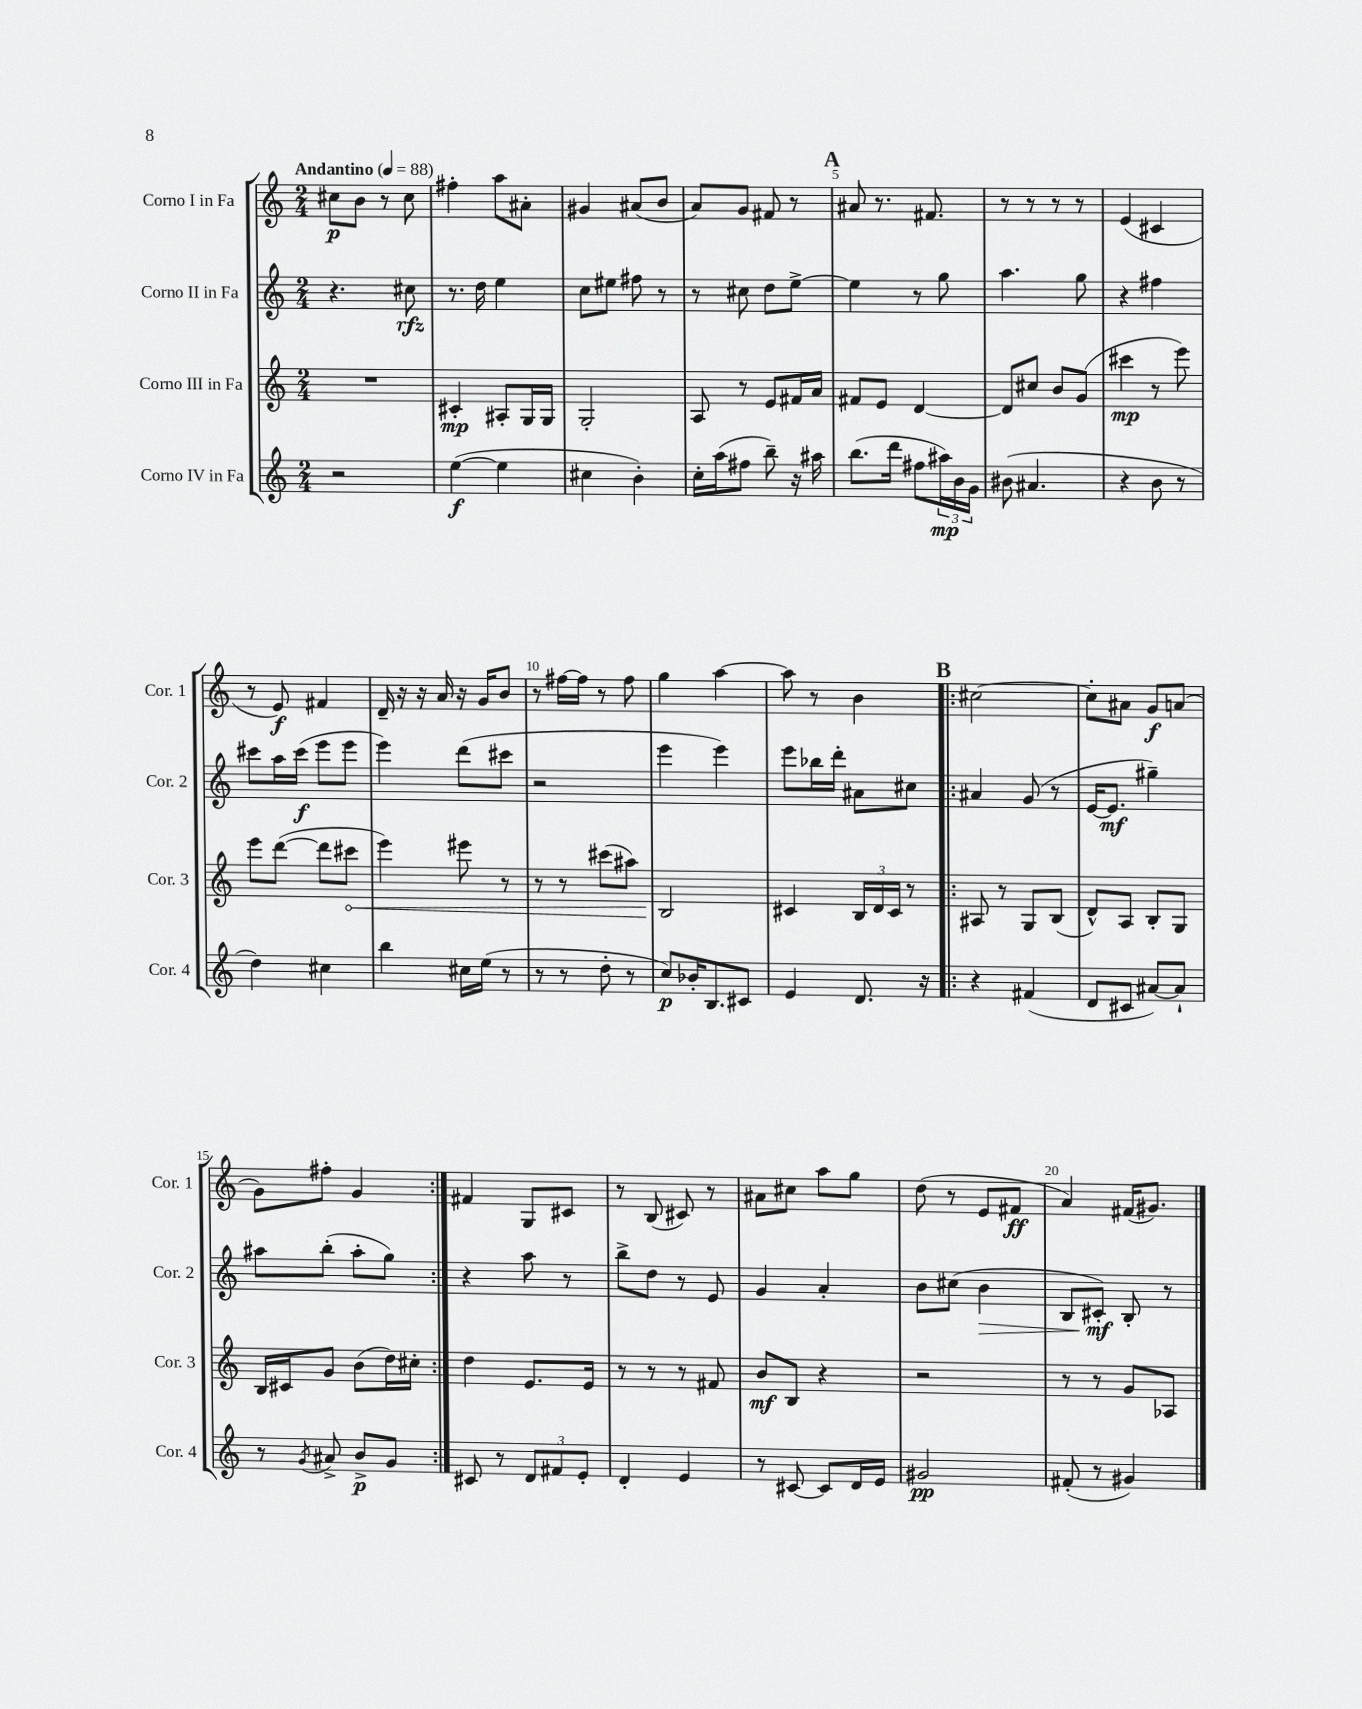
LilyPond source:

<<
\new StaffGroup <<
\new Staff = "s0" \with { instrumentName = "Corno I in Fa" shortInstrumentName = "Cor. 1" } {
    \clef treble \key c \major \numericTimeSignature \time 2/4 \tempo "Andantino" 4 = 88
    cis''8\p b'8 r8 cis''8 |
    fis''4-. a''8 ais'8-. |
    gis'4 ais'8( b'8 |
    a'8) g'8 fis'8 r8 |
    \mark \markup { \bold "A" } ais'8 r8. fis'8. |
    r8 r8 r8 r8 |
    e'4( cis'4 |
    r8 e'8\f) fis'4 |
    d'16-- r16 r16 a'16 r16 g'16 b'8 |
    r8 fis''16~ fis''16 r8 fis''8 |
    g''4 a''4~ |
    a''8 r8 b'4 |
    \repeat volta 2 { \mark \markup { \bold "B" } cis''2~ |
    cis''8-. ais'8 g'8\f a'8( |
    g'8) fis''8-. g'4 | }
    fis'4 g8 cis'8 |
    r8 b8( cis'8) r8 |
    ais'8 cis''8 a''8 g''8 |
    d''8( r8 e'8 fis'8\ff |
    a'4) fis'16( gis'8.) \bar "|." |
}
\new Staff = "s1" \with { instrumentName = "Corno II in Fa" shortInstrumentName = "Cor. 2" } {
    \clef treble \key c \major \numericTimeSignature \time 2/4
    r4. cis''8\rfz |
    r8. d''16 e''4 |
    c''8 eis''8 fis''8 r8 |
    r8 cis''8 d''8 e''8~-> |
    \mark \markup { \bold "A" } e''4 r8 g''8 |
    a''4. g''8 |
    r4 fis''4 |
    cis'''8 a''16 cis'''16\f( e'''8 e'''8 |
    e'''4) d'''8( cis'''8 |
    r2 |
    e'''4 e'''4) |
    e'''8 bes''16 d'''16-. ais'8 cis''8 |
    \repeat volta 2 { \mark \markup { \bold "B" } ais'4 g'8( r8 |
    e'16~ e'8.\mf gis''4--) |
    ais''8 b''8-.( ais''8-. g''8) | }
    r4 a''8 r8 |
    b''8-> d''8 r8 e'8 |
    g'4 a'4-. |
    b'8 cis''8( b'4\> |
    b8 cis'8-.\mf\!) b8-. r8 \bar "|." |
}
\new Staff = "s2" \with { instrumentName = "Corno III in Fa" shortInstrumentName = "Cor. 3" } {
    \clef treble \key c \major \numericTimeSignature \time 2/4
    R2 |
    cis'4-.\mp ais8-. g16 g16 |
    g2-. |
    a8 r8 e'8 fis'16 a'16 |
    \mark \markup { \bold "A" } fis'8 e'8 d'4~ |
    d'8 cis''8 b'8 g'8( |
    cis'''4\mp r8 e'''8) |
    e'''8 d'''8~( d'''8 \once \override Hairpin.circled-tip = ##t cis'''8\< |
    e'''4) eis'''8 r8 |
    r8 r8 cis'''8( ais''8) |
    b2\! |
    cis'4 \tuplet 3/2 { b16 d'16 cis'16 } r8 |
    \repeat volta 2 { \mark \markup { \bold "B" } ais8 r8 g8 b8( |
    d'8-^) a8 b8-. g8 |
    b16 cis'16 g'8 b'8( d''16) cis''16-. | }
    d''4 e'8. e'16 |
    r8 r8 r8 fis'8 |
    b'8\mf b8 r4 |
    r2 |
    r8 r8 g'8 aes8 \bar "|." |
}
\new Staff = "s3" \with { instrumentName = "Corno IV in Fa" shortInstrumentName = "Cor. 4" } {
    \clef treble \key c \major \numericTimeSignature \time 2/4
    r2 |
    e''4~\f( e''4 |
    cis''4 b'4-.) |
    c''16-. a''16( fis''8 b''8--) r16 ais''16 |
    \mark \markup { \bold "A" } b''8.( d'''16 fis''8 \tuplet 3/2 { ais''16\mp) b'16 g'16 } |
    bis'8( ais'4. |
    r4 b'8 r8 |
    d''4) cis''4 |
    b''4 cis''16 e''16( r8 |
    r8 r8 d''8-. r8 |
    c''8\p) bes'16-. b8. cis'8 |
    e'4 d'8. r16 |
    \repeat volta 2 { \mark \markup { \bold "B" } r4 fis'4( |
    d'8 cis'8 ais'8~) ais'8-! |
    r8 \acciaccatura { g'8 } ais'8-> b'8->\p g'8 | }
    cis'8 r8 \tuplet 3/2 { d'8 fis'8 e'8-. } |
    d'4-. e'4 |
    r8 cis'8~ cis'8 d'16 e'16 |
    gis'2\pp |
    fis'8-.( r8 gis'4) \bar "|." |
}
>>
>>
\layout { \context { \Score \override BarNumber.break-visibility = ##(#f #t #t) barNumberVisibility = #(every-nth-bar-number-visible 5) } }
